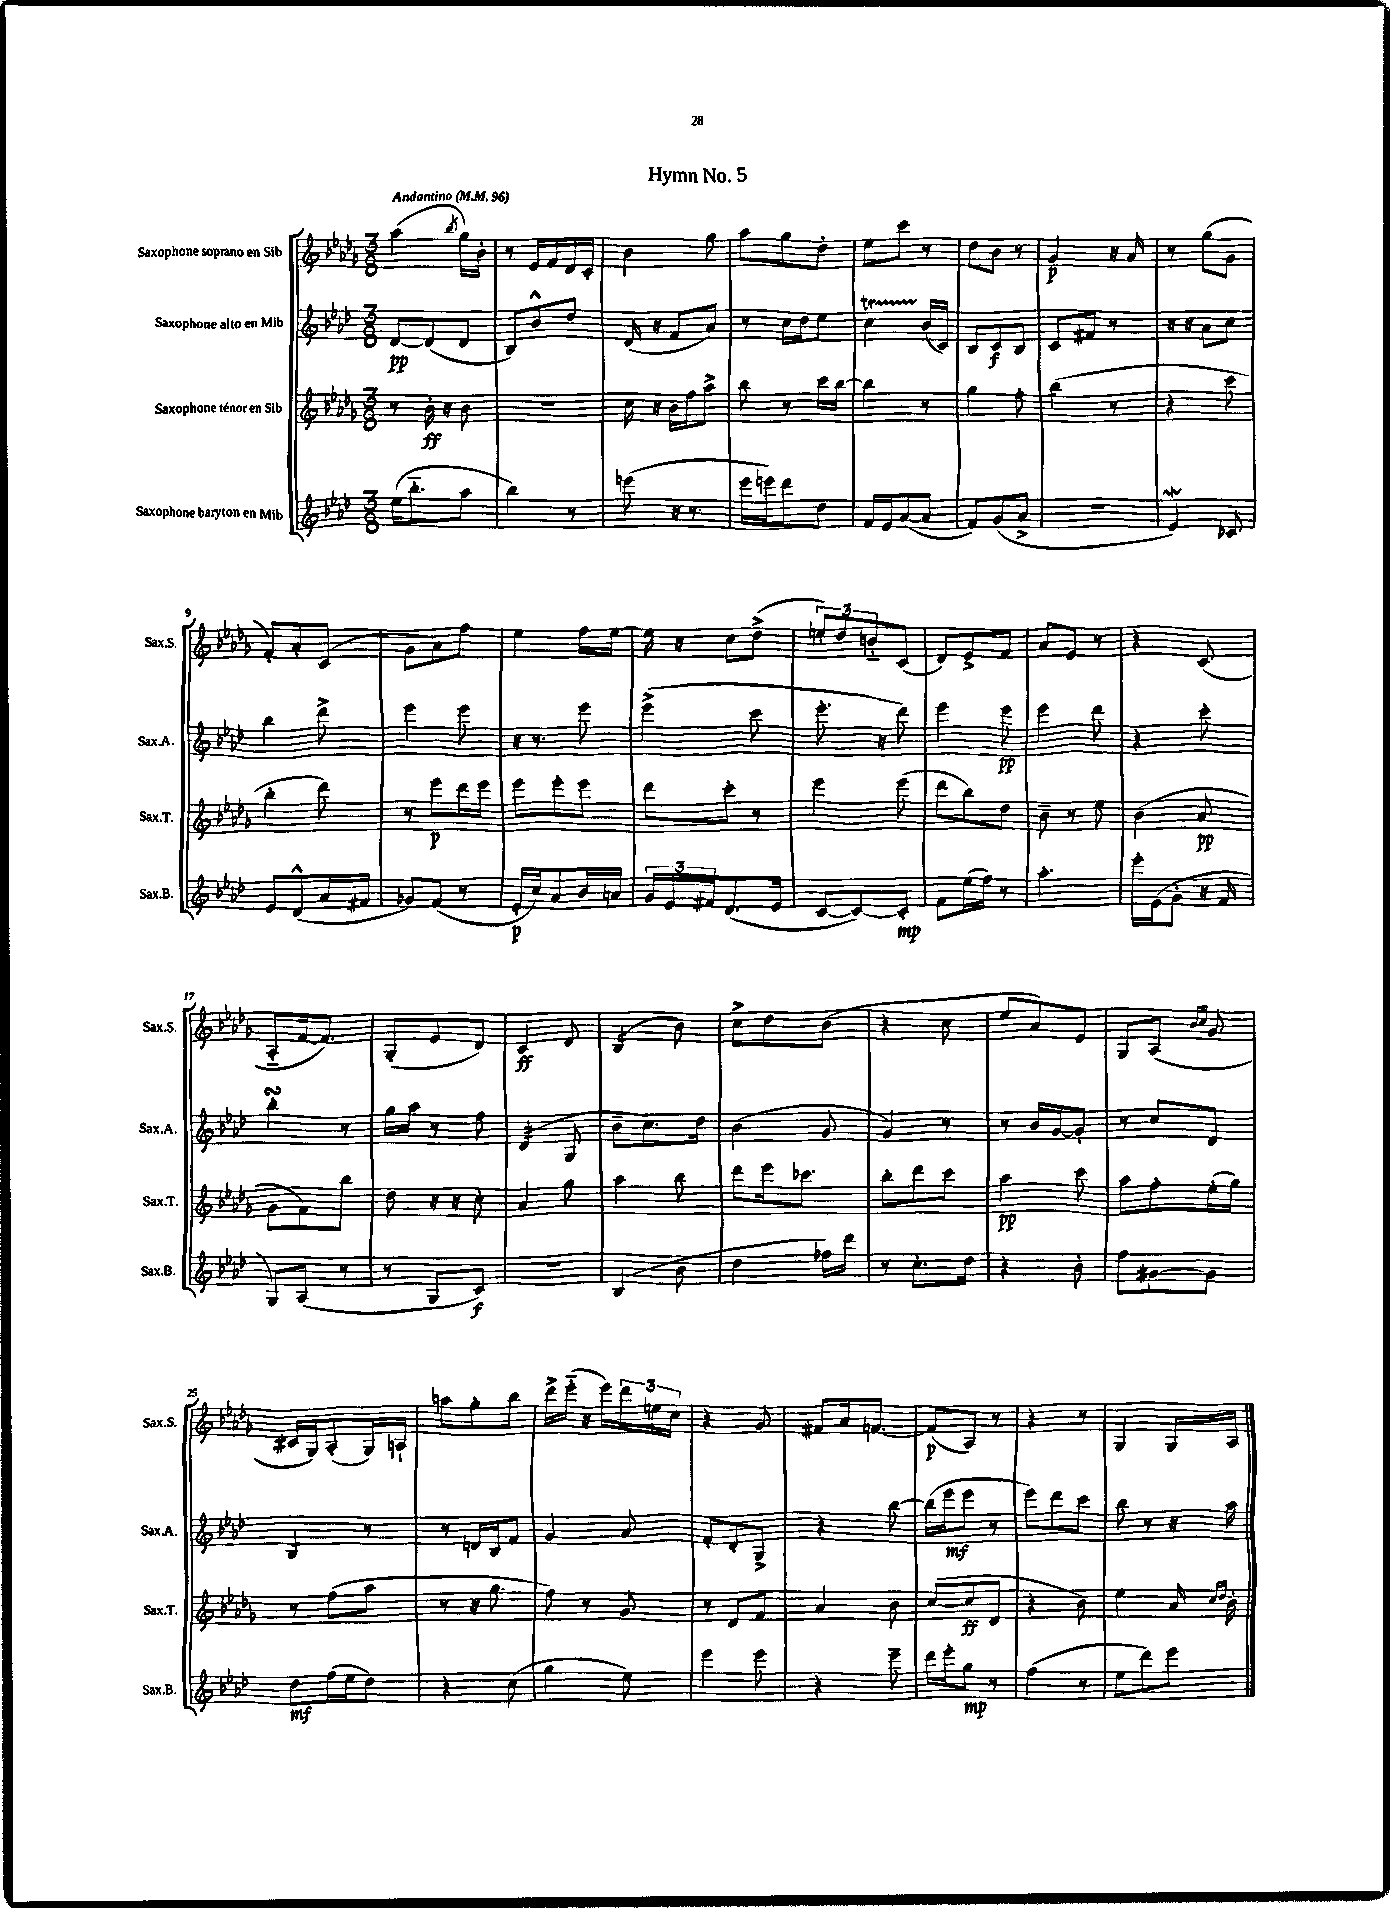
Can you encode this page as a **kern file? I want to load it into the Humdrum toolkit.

**kern	**kern	**kern	**kern
*staff4	*staff3	*staff2	*staff1
*clefG2	*clefG2	*clefG2	*clefG2
*k[b-e-a-d-]	*k[b-e-a-d-g-]	*k[b-e-a-d-]	*k[b-e-a-d-g-]
*M3/8	*M3/8	*M3/8	*M3/8
*MM96	*MM96	*MM96	*MM96
(16ee-	8r	[8d-	(4aa-
8.bb-'~	.	.	.
.	16b-'	(8d-]	.
.	16r	.	.
.	.	.	8qbb-
8aa-	8b-	8d-	16gg-)
.	.	.	16b-'
=	=	=	=
4bb-)	4.r	8B-)	8r
.	.	8b-^^	16e-
.	.	.	16f
8r	.	8dd-	16d-
.	.	.	16c'
=	=	=	=
(8eee	16cc	(16d-	4b-
.	16r	16r	.
16r	16b-	8f	.
8.r	16ff	.	.
.	8aa-^	8a-)	8gg-
=	=	=	=
16eee-	8bb-	8r	8aa-
16eee)	.	.	.
8ddd-	8r	16cc	8gg-
.	.	16dd-	.
8dd-	16ccc	8ee-	8dd-'
.	[16bb-	.	.
=	=	=	=
16f	4bb-]	4cc	8ee-
16e-	.	.	.
([8a-	.	.	8ccc
8a-]	8r	(16b-	8r
.	.	16c)	.
=	=	=	=
8f)	4gg-	8B-	8dd-
(8g	.	8c	8b-
8a-^	8ff'	8B-	8r
=	=	=	=
4.r	(4bb-	8c	4g-
.	.	8f#	.
.	8r	8r	16r
.	.	.	16a-
=	=	=	=
4e-)	4r	16r	8r
.	.	16r	.
.	.	8a-	(8gg-
8c-	8ccc	8cc	8g-
=	=	=	=
8e-	4bb-'	4bb-	8f')
(8d-^^	.	.	8a-'
16a-	8ddd-)	8ddd-^	(8c
16f#	.	.	.
=	=	=	=
8g-)	8r	4eee-	8g-
(8f	8eee-	.	8a-)
8r	16ddd-	8eee-	8ff
.	16eee-	.	.
=	=	=	=
16e-'	8eee-	16r	4ee-
16cc)	.	8.r	.
8a-	8eee-'	.	.
16b-	8eee-	8eee-	16ff
16a	.	.	[16ee-
=	=	=	=
24g	8ddd-	(4eee-^	16ee-]
24e-	.	.	.
.	.	.	16r
24f#	.	.	.
(8.d-	8ccc'	.	8cc
.	8r	8ccc	(8dd-^
16e-	.	.	.
=	=	=	=
[8c	4eee-	8.eee-'	12ee')
.	.	.	12dd-
8c_)	.	.	.
.	.	.	12b'~
.	.	16r	.
8c']	(8eee-	8ddd-)	(8c
=	=	=	=
8f	8ddd-	4eee-	8d-)
(16ee-	8bb-)	.	8e-^
16ff)	.	.	.
8r	8dd-	8eee-	8f
=	=	=	=
4.aa-'	8b-~	4eee-	8a-
.	8r	.	8e-
.	8ee-	8ddd-	8r
=	=	=	=
16eee-'	(4b-	4r	4r
(16e-	.	.	.
8g'	.	.	.
16r	8a-	8ccc'	(8c
16f	.	.	.
=	=	=	=
8G)	8g-	4bb-'	8A-'~
(8A-	8f)	.	[16f
.	.	.	8.f])
8r	8bb-	8r	.
=	=	=	=
8r	8dd-	16gg	(8G-'
.	.	16aa-	.
8G	16r	8r	8e-
.	16r	.	.
8c)	8cc'	8ff	8d-)
=	=	=	=
4.r	4a-	(4d-	4c
.	8gg-	8G	8d-
=	=	=	=
(4B-	4aa-	8b-~	(4B-
.	.	8.cc)	.
8b-	8bb-	.	8b-)
.	.	16dd-	.
=	=	=	=
4dd-	8ddd-	(4b-	8cc^
.	16eee-	.	8dd-
.	8.ccc-	.	.
16ff-)	.	8g	(8b-
16ddd-	.	.	.
=	=	=	=
8r	8bb-'	4g)	4r
8.cc'	8ddd-	.	.
.	8ccc	8r	8cc
16dd-	.	.	.
=	=	=	=
4r	4aa-	8r	8ee-
.	.	16b-	8a-)
.	.	[16g	.
8b-'	8ccc	8g']	8e-
=	=	=	=
8ff	8aa-	8r	8G-
[8g#	8ff'	8cc	(8A-
.	.	.	16qqb-
.	.	.	16qqcc
8g#]	(16ee-'	8d-	8g-
.	16gg-)	.	.
=	=	=	=
8dd-	8r	4B-	16c#
.	.	.	16G-)
(16ff	(8ff	.	(8A-'
16ee-	.	.	.
8dd-)	8aa-	8r	16G-)
.	.	.	16A`
=	=	=	=
4r	8r	8r	8aa
.	16r	16d	8gg-'
.	8.gg-	16B-	.
(8cc	.	8f	8bb-
=	=	=	=
4gg	8ff)	4g	16ddd-^
.	.	.	(16eee-'~
.	8r	.	16r
.	.	.	16eee-)
8ee-)	8g-	8a-	24ddd-
.	.	.	24ee
.	.	.	24cc
=	=	=	=
4eee-	8r	8f'	4r
.	8d-	8d-'	.
8eee-	8f	8G^	8g-
=	=	=	=
4r	4a-	4r	8f#
.	.	.	16a-
.	.	.	[8.f
8eee-~	8b-	[8bb-	.
=	=	=	=
16ddd-	([8cc	(16bb-]	(8f]
16eee-'	.	16eee-	.
8gg	8cc]	8eee-	8A-)
8r	8d-	8r	8r
=	=	=	=
(4ff	4r	8eee-)	4r
.	.	8ddd-	.
8r	8b-)	8ccc	8r
=	=	=	=
8ee-	4ee-	8bb-	4G-
8ddd-)	.	8r	.
8eee-	16a-	16r	16G-
.	16qqcc	.	.
.	16qqdd-	.	.
.	16b-'	16aa-	16A-
==	==	==	==
*-	*-	*-	*-
